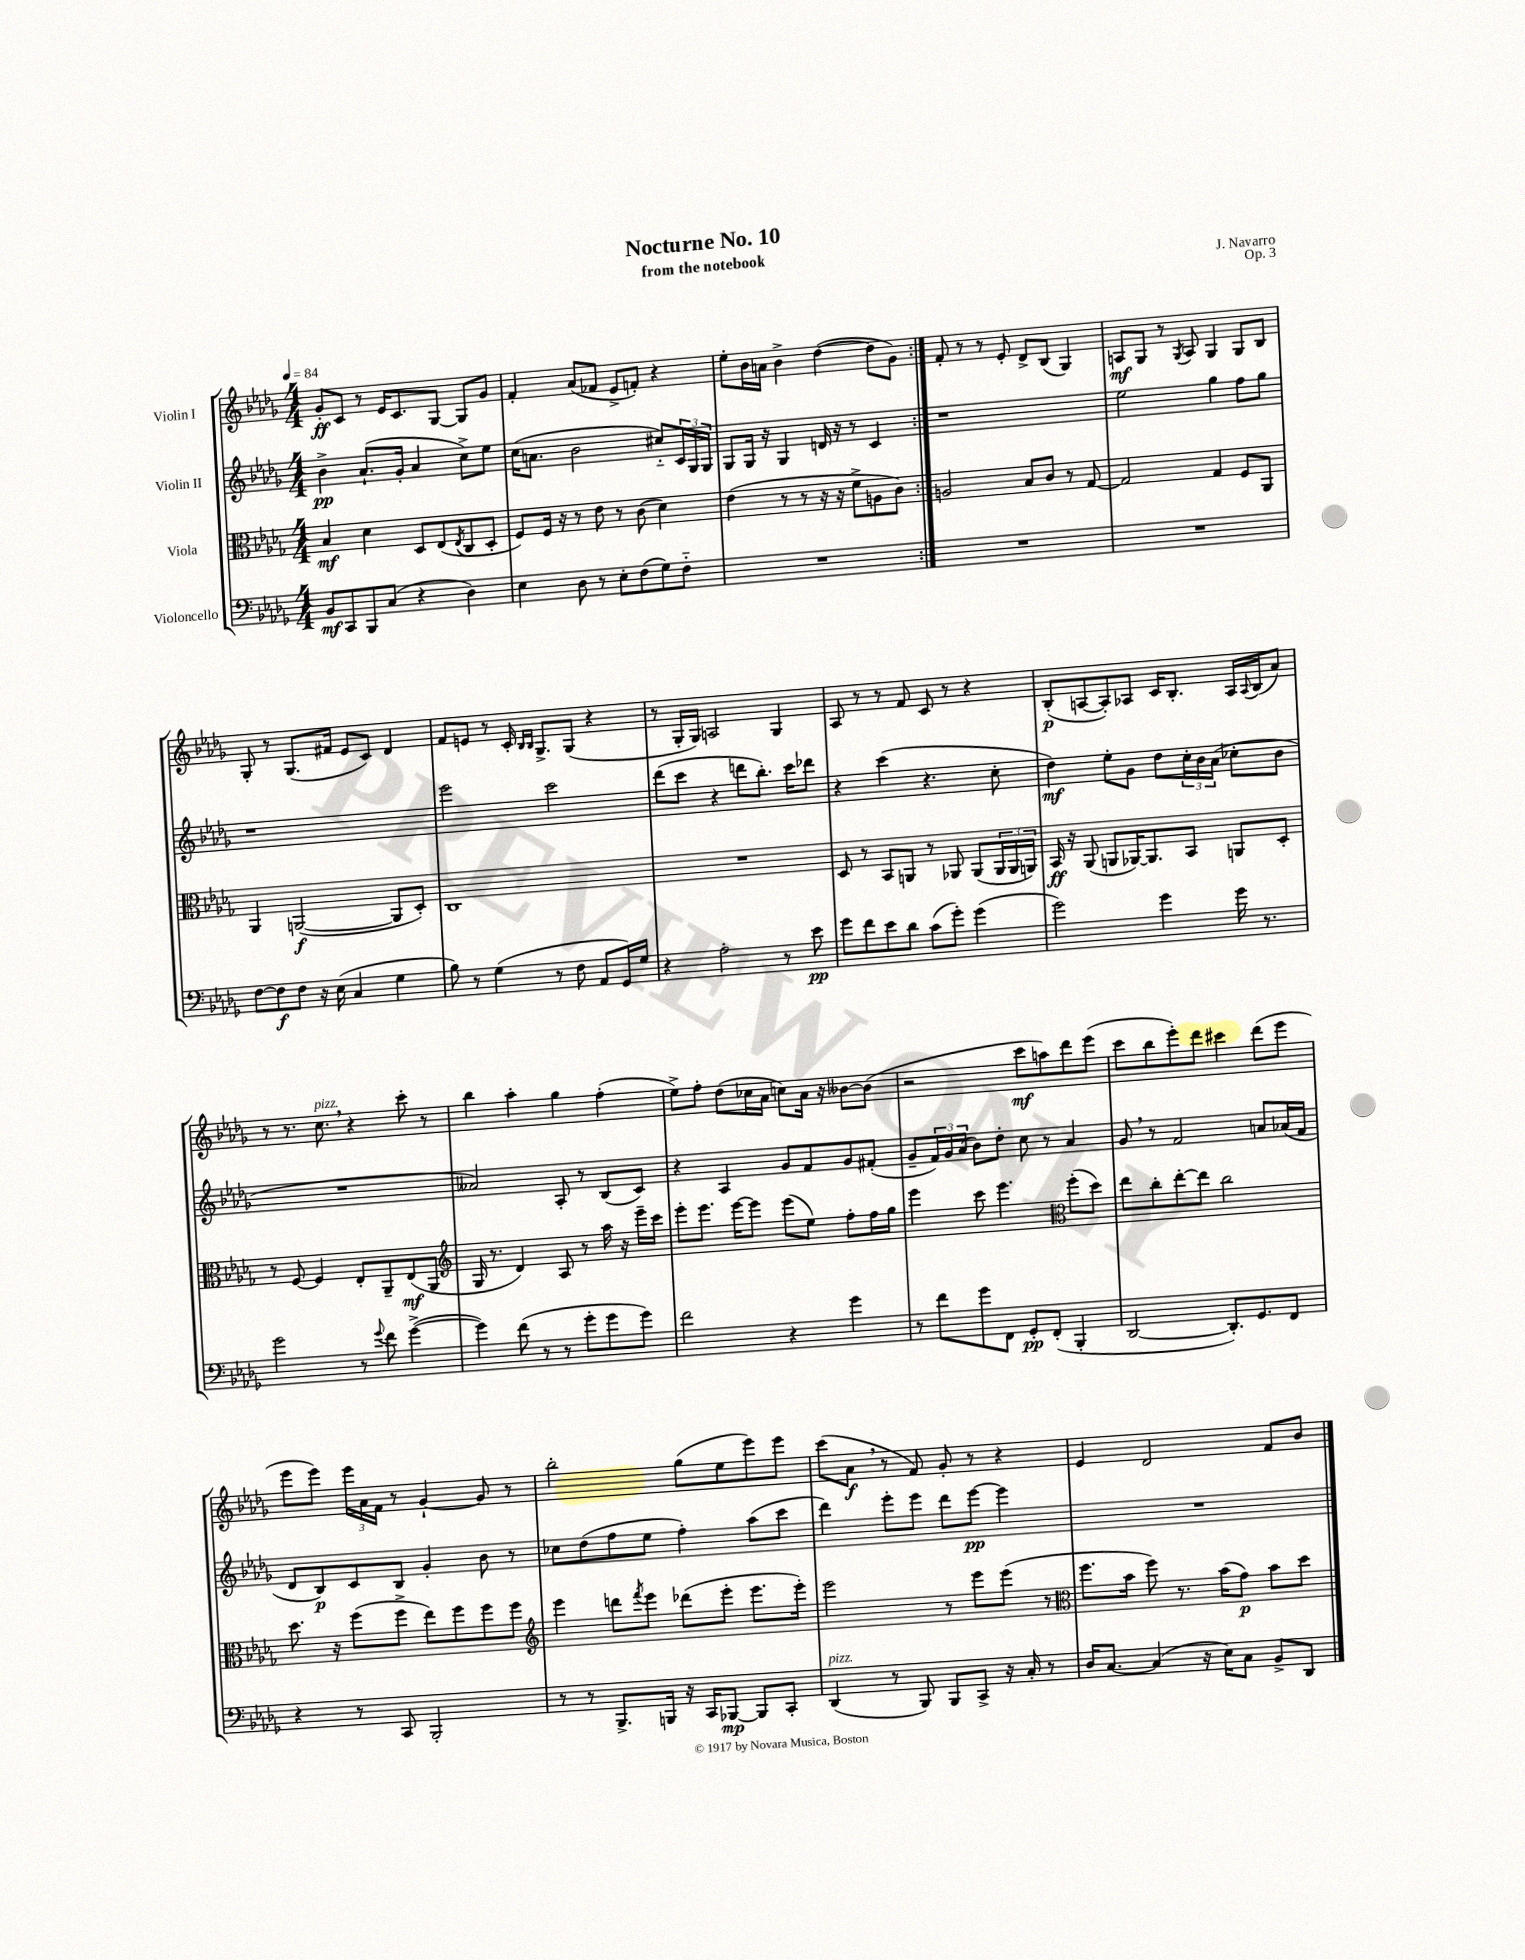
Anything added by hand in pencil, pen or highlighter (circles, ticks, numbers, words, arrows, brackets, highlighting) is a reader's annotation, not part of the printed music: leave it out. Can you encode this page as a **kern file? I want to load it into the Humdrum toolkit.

**kern	**dynam	**kern	**dynam	**kern	**dynam	**kern	**dynam
*part4	*part4	*part3	*part3	*part2	*part2	*part1	*part1
*staff4	*staff4	*staff3	*staff3	*staff2	*staff2	*staff1	*staff1
*I"Violoncello	*	*I"Viola	*	*I"Violin II	*	*I"Violin I	*
*clefF4	*	*clefC3	*	*clefG2	*	*clefG2	*
*k[b-e-a-d-g-]	*	*k[b-e-a-d-g-]	*	*k[b-e-a-d-g-]	*	*k[b-e-a-d-g-]	*
*M4/4	*	*M4/4	*	*M4/4	*	*M4/4	*
*MM84	*	*MM84	*	*MM84	*	*MM84	*
=1	=1	=1	=1	=1	=1	=1	=1
8BB-/L	mf	4B-/	mf	4b-^\	pp	8g-'/L	ff
8CC/	.	.	.	.	.	8c/J	.
8BBB-/	.	4d-\	.	(8.a-`/L	.	8r	.
(8C/J	.	.	.	.	.	16e-/KL	.
.	.	.	.	16g-'/Jk	.	8.c/	.
4r	.	8D-/L	.	4a-/	.	.	.
.	.	(8E-/	.	.	.	[8G-/J	.
.	.	8qE-/	.	.	.	.	.
4D-\)	.	8C/	.	8cc^\L)	.	8G-/L]	.
.	.	8D-'/J	.	8ee-\J	.	8g-/J	.
=2	=2	=2	=2	=2	=2	=2	=2
4E-\	.	8F/L)	.	(16cc\KL	.	4f'/	.
.	.	.	.	8.an\J	.	.	.
.	.	16F/Jk	.	.	.	.	.
.	.	16r	.	.	.	.	.
8D-\	.	8r	.	2b-\	.	(8a-/L	.
8r	.	8e-\	.	.	.	8f-X/J	.
8E-'\L	.	8r	.	.	.	8e-^/L	.
(8F\	.	(8c\	.	.	.	8fn'/J)	.
8G-\)	.	4d-\)	.	8cc#X/L)	.	4r	.
8F\J	.	.	.	24c/L	.	.	.
.	.	.	.	24G-/	.	.	.
.	.	.	.	24G-/JJ	.	.	.
=3	=3	=3	=3	=3	=3	=3	=3
1r	.	(4e-\	.	8G-/L	.	8ee-'\L	.
.	.	.	.	16G-/Jk	.	16b-\L	.
.	.	.	.	16r	.	16an\JJ	.
.	.	8r	.	4G-/	.	4b-^\	.
.	.	8r	.	.	.	.	.
.	.	16r	.	16dn/	.	([4dd-\	.
.	.	16r	.	16r	.	.	.
.	.	8f^\L	.	8r	.	.	.
.	.	8An\	.	4c/	.	8dd-\L]	.
.	.	8c\J)	.	.	.	8g-\J)	.
=4:|!	=4:|!	=4:|!	=4:|!	=4:|!	=4:|!	=4:|!	=4:|!
1r	.	2An/	.	1r	.	8f'/	.
.	.	.	.	.	.	8r	.
.	.	.	.	.	.	8r	.
.	.	.	.	.	.	8e-'/	.
.	.	8B-/L	.	.	.	8d-^/L	.
.	.	8c/J	.	.	.	(8B-/J	.
.	.	8r	.	.	.	4G-/)	.
.	.	[8G-/	.	.	.	.	.
=5	=5	=5	=5	=5	=5	=5	=5
1r	.	2G-/]	.	2ee-\	.	8An/L	mf
.	.	.	.	.	.	8G-/J	.
.	.	.	.	.	.	8r	.
.	.	.	.	.	.	8qG-/	.
.	.	.	.	.	.	8A/	.
.	.	4G-/	.	4gg-\	.	4G-/	.
.	.	8F/L	.	8ff\L	.	8G-/L	.
.	.	8AA-/J	.	8gg-\J	.	8B-/J	.
!!LO:LB:g=z
=6	=6	=6	=6	=6	=6	=6	=6
[8F\L	.	4AA-/	.	1r	.	8G-'/	.
8F\]	f	.	.	.	.	8r	.
8F\J	.	([2AAn/	f	.	.	(8.G-/L	.
16r	.	.	.	.	.	.	.
(16E-\	.	.	.	.	.	16f#X/Jk	.
4C/	.	.	.	.	.	8e-/L	.
.	.	.	.	.	.	8c/J)	.
4G-\	.	8AA/L]	.	.	.	4d-/	.
.	.	8D-'/J)	.	.	.	.	.
=7	=7	=7	=7	=7	=7	=7	=7
8B-\)	.	1C	.	2eee-\	.	8f/L	.
8r	.	.	.	.	.	8en/J	.
(4G-\	.	.	.	.	.	8r	.
.	.	.	.	.	.	16c'/	.
.	.	.	.	.	.	16qqB-/LL	.
.	.	.	.	.	.	16qqB-/JJ	.
.	.	.	.	.	.	8.G-^/L	.
8r	.	.	.	2ccc\	.	.	.
8F\	.	.	.	.	.	(8G-/J	.
8AA-/L	.	.	.	.	.	4r	.
16GG-/L)	.	.	.	.	.	.	.
16G-/JJ	.	.	.	.	.	.	.
=8	=8	=8	=8	=8	=8	=8	=8
4r	.	1r	.	(8ddd-\L	.	8r	.
.	.	.	.	8ccc\J	.	16G-'/LL	.
.	.	.	.	.	.	16G-/JJ)	.
2A-'\	.	.	.	4r	.	2An/	.
.	.	.	.	8dddn\L	.	.	.
.	.	.	.	8.bb-'\J)	.	.	.
8r	.	.	.	.	.	4G-/	.
.	.	.	.	16ccc\KL	.	.	.
8e-\	pp	.	.	8ddd-X\J	.	.	.
=9	=9	=9	=9	=9	=9	=9	=9
8g-\L	.	8D-/	.	4r	.	8A-/	.
8f\	.	8r	.	.	.	8r	.
8e-\	.	8BB-/L	.	(4ccc\	.	8r	.
8d-\J	.	8AAn/J	.	.	.	8f/	.
(8c\L	.	8r	.	4.r	.	8c/	.
8g-'\J)	.	8AA-X/	.	.	.	8r	.
(4g-\	.	(8AA-/L	.	.	.	4r	.
.	.	24AA-/L	.	8cc'\	.	.	.
.	.	24AA-/	.	.	.	.	.
.	.	24AAn/JJ)	.	.	.	.	.
=10	=10	=10	=10	=10	=10	=10	=10
2g-\)	.	16BB-/	ff	4dd-\)	mf	(8B-'/L	p
.	.	16r	.	.	.	.	.
.	.	(8AA-/	.	.	.	[8An/	.
.	.	8AAn/L	.	8ee-'\L	.	8A'/])	.
.	.	[16AA-X/K)	.	8g-\J	.	8A-X/J	.
.	.	8.AA-/]	.	.	.	.	.
4g-\	.	.	.	8dd-\L	.	16c/KL	.
.	.	.	.	.	.	8.B-'/J	.
.	.	8BB-/J	.	24cc'\L	.	.	.
.	.	.	.	24b-\	.	.	.
.	.	.	.	(24a-\JJ	.	.	.
16g-\	.	8AAn/L	.	8cc-X'\L	.	16A-/LL	.
.	.	.	.	.	.	8qqA-/	.
8.r	.	.	.	.	.	(16B-/J	.
.	.	8D-'/J	.	8b-\J	.	8a-/J)	.
!!LO:LB:g=z
=11	=11	=11	=11	=11	=11	=11	=11
2g-\	.	8r	.	1r	.	8r	.
.	.	[8F/	.	.	.	8.r	.
.	.	4F/]	.	.	.	.	.
!	!	!	!	!	!	!LO:TX:a:i:t=pizz.	!
.	.	.	.	.	.	8.cc,\	.
8r	.	8E-'/L	.	.	.	4r	.
8qqg-/	.	.	.	.	.	.	.
8f\	.	8AA-~/	.	.	.	.	.
([4g-^\	.	(8E-/	mf	.	.	8ccc'\	.
.	.	8AA-/J	.	.	.	8r	.
=12	=12	=12	=12	=12	=12	=12	=12
*	*	*clefG2	*	*	*	*	*
4g-\])	.	16G-/	.	2a--X/)	.	4bb-\	.
.	.	8.r	.	.	.	.	.
(8f\	.	4d-/)	.	.	.	4aa-'\	.
8r	.	.	.	.	.	.	.
8r	.	8A-/	.	8A-'/	.	4gg-\	.
8g-'\L	.	8r	.	8r	.	.	.
8g-\	.	16aa-\	.	(8B-/L	.	(4ff'\	.
.	.	16r	.	.	.	.	.
8g-\J)	.	16eee-~\LL	.	8c/J)	.	.	.
.	.	16ccc\JJ	.	.	.	.	.
=13	=13	=13	=13	=13	=13	=13	=13
2f\	.	8eee-'\L	.	4r	.	8ee-^\L)	.
.	.	8.eee-\J	.	.	.	8ff'\J	.
.	.	.	.	4A-/	.	(8dd-\L	.
.	.	[16eee-\KL	.	.	.	.	.
.	.	8eee-\J]	.	.	.	16cc-X\L	.
.	.	.	.	.	.	16a-\JJ	.
4r	.	(8eee-\L	.	8g-/L	.	8ccn\L)	.
.	.	8ee-\J)	.	8f/	.	16a-\Jk	.
.	.	.	.	.	.	16r	.
4g-\	.	8ff'\L	.	8g-/	.	[8b--X\L	.
.	.	16ff\L	.	(8f#X'/J	.	(8b--\J]	.
.	.	16gg-\JJ	.	.	.	.	.
=14	=14	=14	=14	=14	=14	=14	=14
8r	.	4eee-\	.	8g-~/L	.	2r	.
8f\L	.	.	.	24f/L)	.	.	.
.	.	.	.	24g-/	.	.	.
.	.	.	.	(24a-/JJ	.	.	.
8g-\	.	8ccc\	.	8b-\L)	.	.	.
8FF\J	.	4.eee-\	.	8dd-'\J	.	.	.
8GG-'/L	pp	.	.	8cc\	.	8ccc\L	mf
(8FF'/J	.	.	.	8r	.	8aan\)	.
*	*	*clefC3	*	*	*	*	*
4BBB-'/	.	(8ff'\L	.	4a-/	.	8ddd-\	.
.	.	8dd-\J)	.	.	.	(8eee-\J	.
=15	=15	=15	=15	=15	=15	=15	=15
[2DD-/	.	8ee-\L	.	8g-,/	.	8ccc\L	.
.	.	8cc'\	.	8r	.	8bb-\	.
.	.	[8ee-'\	.	2f/	.	8eee-'\)	.
.	.	8ee-\J]	.	.	.	8ddd-\J	.
8.DD-'/L])	.	2cc\	.	.	.	4ccc#X\	.
8.GG-/	.	.	.	.	.	.	.
.	.	.	.	8an/L	.	(8ddd-\L	.
8FF/J	.	.	.	(16a-X/L	.	8eee-\J	.
.	.	.	.	16f/JJ	.	.	.
!!LO:LB:g=z
=16	=16	=16	=16	=16	=16	=16	=16
4r	.	8.dd-\	.	8d-/L	.	8eee-\L	.
.	.	.	.	8B-/)	p	8eee-\J)	.
.	.	16r	.	.	.	.	.
8r	.	(8ff\L	.	8c/	.	24eee-\LL	.
.	.	.	.	.	.	24a-\	.
.	.	.	.	.	.	24f\JJ	.
8CC/	.	8ff^\J	.	8B-/J	.	8r	.
2BBB-'/	.	8ee-\L)	.	4g-'/	.	[4g-`/	.
.	.	8ff\	.	.	.	.	.
.	.	8ff\	.	8b-\	.	8g-/]	.
.	.	8ff\J	.	8r	.	8r	.
=17	=17	=17	=17	=17	=17	=17	=17
*	*	*clefG2	*	*	*	*	*
8r	.	4eee-\	.	8cc-X\L	.	2bb-'\	.
8r	.	.	.	(8dd-\	.	.	.
8.BBB-^/L	.	8dddn\L	.	8ff\	.	.	.
.	.	8qfff/	.	.	.	.	.
.	.	8eee-\J	.	8ee-\J	.	.	.
16BBBn/Jk	.	.	.	.	.	.	.
16r	.	(8ddd-X\L	.	4ff'\)	.	(8gg-\L	.
16CC/KL	.	.	.	.	.	.	.
[8BBB-X/J	mp	8eee-'\J	.	.	.	8ee-\	.
8BBB-/L]	.	8.eee-\L	.	(8aa-\L	.	8eee-\)	.
8CC'/J	.	.	.	8ccc\J	.	8eee-\J	.
.	.	16eee-'\Jk)	.	.	.	.	.
=18	=18	=18	=18	=18	=18	=18	=18
!LO:TX:a:i:t=pizz.	!	!	!	!	!	!	!
(4DD-/	.	2eee-\	.	4ddd-\)	.	(8ccc\L	.
.	.	.	.	.	.	8a-,\J	f
8r	.	.	.	8eee-'\L	.	8r	.
8BBB-/)	.	.	.	8eee-\J	.	8f/)	.
8BBB-/L	.	8r	.	8ddd-\L	.	8g-'/	.
8CC^/J	.	8eee-\L	.	[8eee-\J	pp	8r	.
16r	.	(8eee-\J	.	4eee-\]	.	4r	.
16C'/	.	.	.	.	.	.	.
8r	.	8r	.	.	.	.	.
=19	=19	=19	=19	=19	=19	=19	=19
*	*	*clefC3	*	*	*	*	*
16D-/KL	.	8.ff\L	.	1r	.	4e-/	.
[8.C/J	.	.	.	.	.	.	.
.	.	16b-\Jk	.	.	.	.	.
(4C/]	.	8ff\)	.	.	.	2d-/	.
.	.	8.r	.	.	.	.	.
16r	.	.	.	.	.	.	.
16E-\KL)	.	(16b-\KL	.	.	.	.	.
8C\J	.	8g-\J)	p	.	.	.	.
8BB-^/L	.	8b-\L	.	.	.	8f/L	.
8DD-/J	.	8dd-\J	.	.	.	8b-/J	.
==	==	==	==	==	==	==	==
*-	*-	*-	*-	*-	*-	*-	*-
